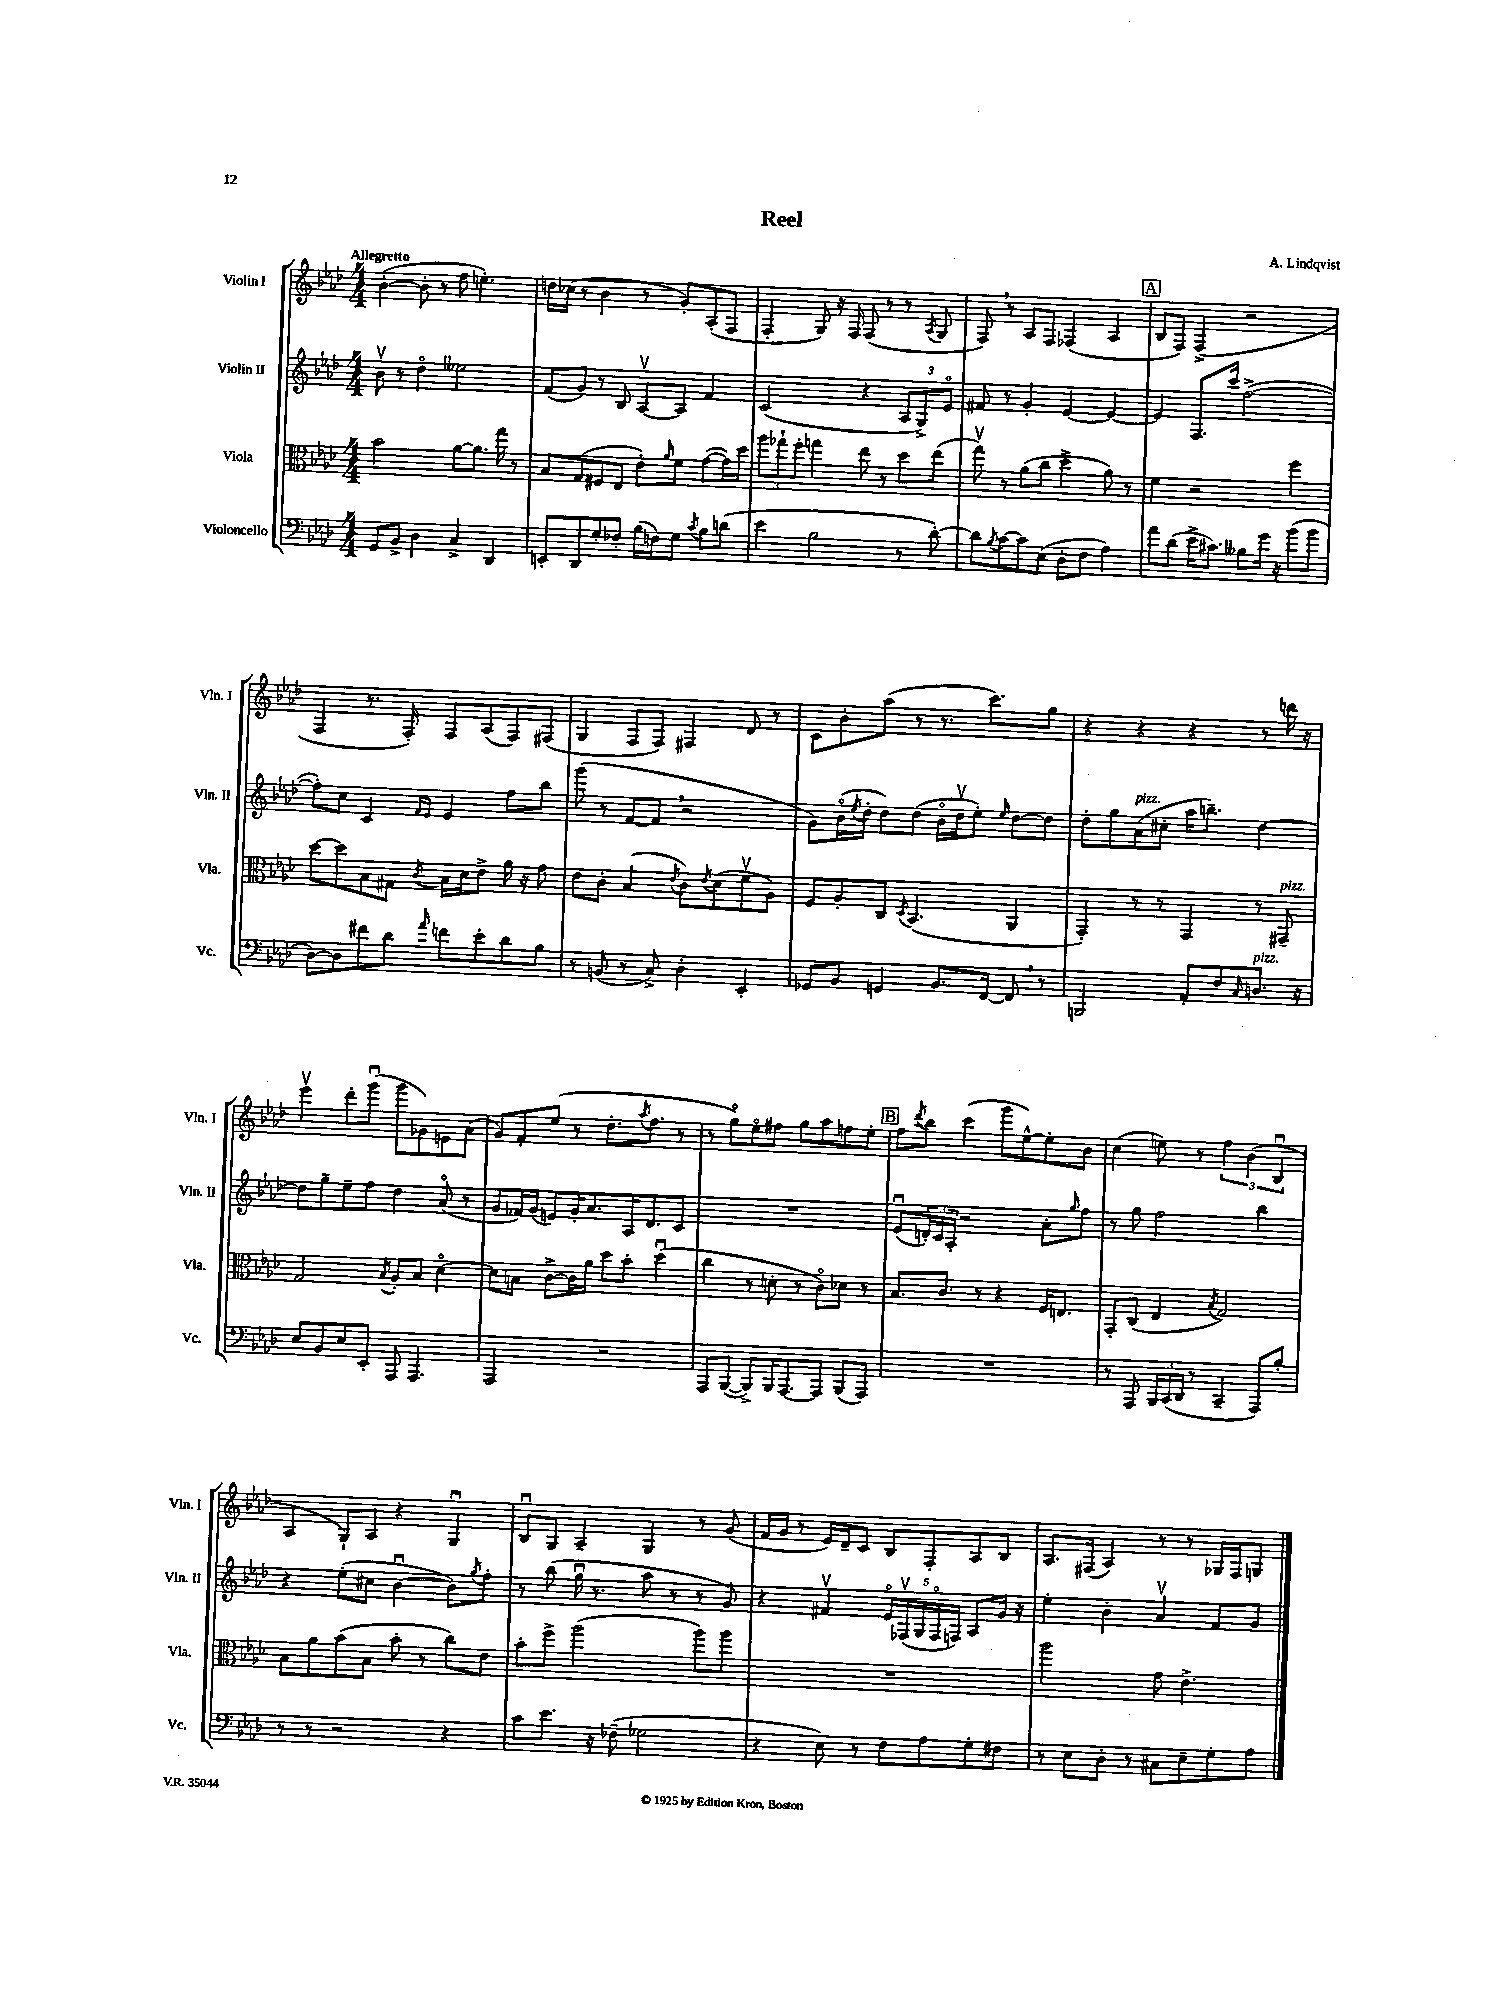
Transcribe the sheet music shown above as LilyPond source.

\header { title = "Reel" composer = "A. Lindqvist" }
<<
\new StaffGroup <<
\new Staff = "s0" \with { instrumentName = "Violin I" shortInstrumentName = "Vln. I" } {
    \clef treble \key aes \major \numericTimeSignature \time 4/4 \tempo "Allegretto"
    bes'4~-.( bes'8-. r8 f''8 e''4.-.) |
    d''16 ces''16( r8 bes'4 r8 g'8-.) aes8-.( f8 |
    f4-. g8) r16 f16 f8( r8 r8 \acciaccatura { aes8 } g8 |
    f8) \breathe r8 aes8 f8 fes4( aes4 |
    \mark \markup { \box "A" } bes8 f8) f4->( r2 |
    f4 r8. f16-.) f8 aes8( f8) fis8( |
    g4 f8 f8) fis4 des'8 r8 |
    c'8 bes'8-. aes''8( r8 r8. c'''8.) g''8 |
    r4 r4 r4 r8 d'''16 r16 |
    ees'''4\upbow des'''8-. g'''8\downbow( g'''8 ges'8) e'8 aes'8( |
    g'8) f'8-. ees''8( r8 des''8.-. \acciaccatura { aes''8 } f''8. r8 |
    r8 g''8\flageolet) ees''8\flageolet fis''8 g''8 aes''8 f''8 ees''8-. |
    \mark \markup { \box "B" } f''8 \acciaccatura { des'''8 } bes''8 c'''4( g'''8 ees''8~-^) ees''8-. bes'8 |
    c''4( e''8) r8 \tuplet 3/2 { f''4 bes'4( bes4\downbow } |
    aes4 g8-!) aes8 r4 g4\downbow |
    bes8\downbow g8 aes4-- g4 r8 g'8( |
    f'16 g'16 r8 ees'16) des'16-- c'8 bes8 f8-. aes8 bes8 |
    aes8. fis16( aes4) r8 r8 ges16 fis16 g8 \bar "|." |
}
\new Staff = "s1" \with { instrumentName = "Violin II" shortInstrumentName = "Vln. II" } {
    \clef treble \key aes \major \numericTimeSignature \time 4/4
    bes'8\upbow r8 des''4\flageolet eeses''2 |
    f'8( g'8) r8 bes8 aes8~\upbow aes8 f'4 |
    c'2( r4 \tuplet 3/2 { aes8 g8->) ees'8\flageolet } |
    fis'8 r8 g'4-. ees'4~ ees'4~ |
    \mark \markup { \box "A" } ees'4 f8. c'''16 f''2~->( |
    f''8-.) c''8 c'4 \grace { f'16 ees'16 } ees'4 f''8 bes''8 |
    g'''8( r8 f'8~ f'8 \breathe r2 |
    g'8) bes'16\flageolet( \acciaccatura { ees''8 } des''16-. des''8) des''8( bes'16\flageolet des''16\upbow ees''8-.) \grace { ees''16 } des''8~ des''8 |
    des''8-. g''8 aes'8^\markup { \italic "pizz." }( cis''8-. aes''16 b''8.--) des''4~ |
    des''8 g''8-- ees''8-- f''8 des''4 aes'8\flageolet( r8 |
    g'8 fes'16) g'16( e'8) g'16-. aes'8. aes16 des'8. c'8 |
    R1 |
    \mark \markup { \box "B" } ees'8\downbow( \tuplet 3/2 { d'16-.) c'16 aes16-. } r2 aes'8-. \grace { g''16 } f''8 |
    r8 g''8 f''2 bes''4 |
    r4 ees''8-.( cis''8 bes'4~\downbow bes'8) \acciaccatura { g''8 } f''8-. |
    r8 bes''8( g''16\downbow r8. aes''8 r8 r8 g'8) |
    r4 fis'4\upbow \tuplet 5/4 { ees'16\flageolet fes16\upbow( g16 fes16\flageolet f16) } aes8 g'16 r16 |
    ees''4-. bes'4-. aes'4\upbow f'8 g'8 \bar "|." |
}
\new Staff = "s2" \with { instrumentName = "Viola" shortInstrumentName = "Vla." } {
    \clef alto \key aes \major \numericTimeSignature \time 4/4
    bes'2 aes'8~ aes'8. g''16 r8 |
    bes8 g8( fis8 ees8 ees'8-.) \grace { aes'16 } f'8 g'8~( g'16) des''16 |
    \tuplet 3/2 { aes''8 ges''8-! f''8-. } g''4 ees''8 r8 des''8 ees''8( |
    g''8\upbow) r8 aes'8( c''8 des''4-> aes'8) r8 |
    \mark \markup { \box "A" } f'4 r2 f''4 |
    des''8~ des''8 bes8 gis8 \acciaccatura { c'8 } bes16 des'16 ees'8-> aes'16 r16 g'8 |
    ees'8 c'8-. bes4( \acciaccatura { ees'8 } c'8) \acciaccatura { ees'8 } des'8( f'8\upbow aes8) |
    f8 aes8-. c8 \acciaccatura { des8 } bes,4.( aes,4 |
    g,4-.) r8 r8 g,4 r8 gis,8--^\markup { \italic "pizz." } |
    g2 \acciaccatura { bes8 } aes8-. bes8 des'4~\flageolet |
    des'8 b8 c'8~-> c'16 aes'16 des''8 bes'8-. des''4\downbow( |
    c''4 r8 d'8-. r8 c'8\flageolet) des'8 r8 |
    \mark \markup { \box "B" } bes8. c'8. r8 r4 f16 e8. |
    g,8-. c8( ees4 \acciaccatura { bes8 } g2) |
    bes8 aes'8 bes'8( bes8 bes'8-. r8 c''8) ees'8 |
    bes'8-. f''8-> aes''2( aes''8) aes''8 |
    R1 |
    aes''2 g'8 ees'4.-> \bar "|." |
}
\new Staff = "s3" \with { instrumentName = "Violoncello" shortInstrumentName = "Vc." } {
    \clef bass \key aes \major \numericTimeSignature \time 4/4
    g,8 bes,8-> des4 c4-> des,4 |
    e,8-. des,8 g8-. fes8-. bes16( f16) g8 \acciaccatura { c'8 } bes8 d'8( |
    ees'4 bes2 r8 des'8~-.) |
    des'8 \acciaccatura { bes8 } c'8~ c'8 ees8( des8-. f8 aes4) |
    \mark \markup { \box "A" } aes'8 des'8( ees'16-> cis'8.) beses8 g'16 r16 bes'8( bes'8 |
    des8~) des8 fis'8 des'8 \grace { aes'16 } f'8 ees'8-. des'8 bes8 |
    r8 b,8( r8 c8->) des4-. ees,4-. |
    ges,8 bes,8 g,4 bes,8. f,16~ f,8 \breathe r8 |
    b,,2 aes,8-. f8 \grace { c16 } d8.^\markup { \italic "pizz." } r16 |
    ees8 bes,8 ees8 ees,8-. aes,,8 aes,,4. |
    aes,,2 r2 |
    aes,,8 bes,,8~( bes,,8->) bes,,16 aes,,8.~ aes,,8 bes,,8( aes,,8) |
    \mark \markup { \box "B" } R1 |
    r8 aes,,8 \tuplet 3/2 { bes,,16 c,16( des,16 } r8 c,4-- aes,,8) bes8-. |
    r8 r8 r2 r4 |
    c'8 ees'8. r16 fes8--( ges2 |
    r4 ees8) r8 f8 aes8 g8-. fis8 |
    r8 ees8 des8-. r8 cis8 ees8-- g8-. aes8 \bar "|." |
}
>>
>>
\layout { \context { \Score \remove "Bar_number_engraver" } }
